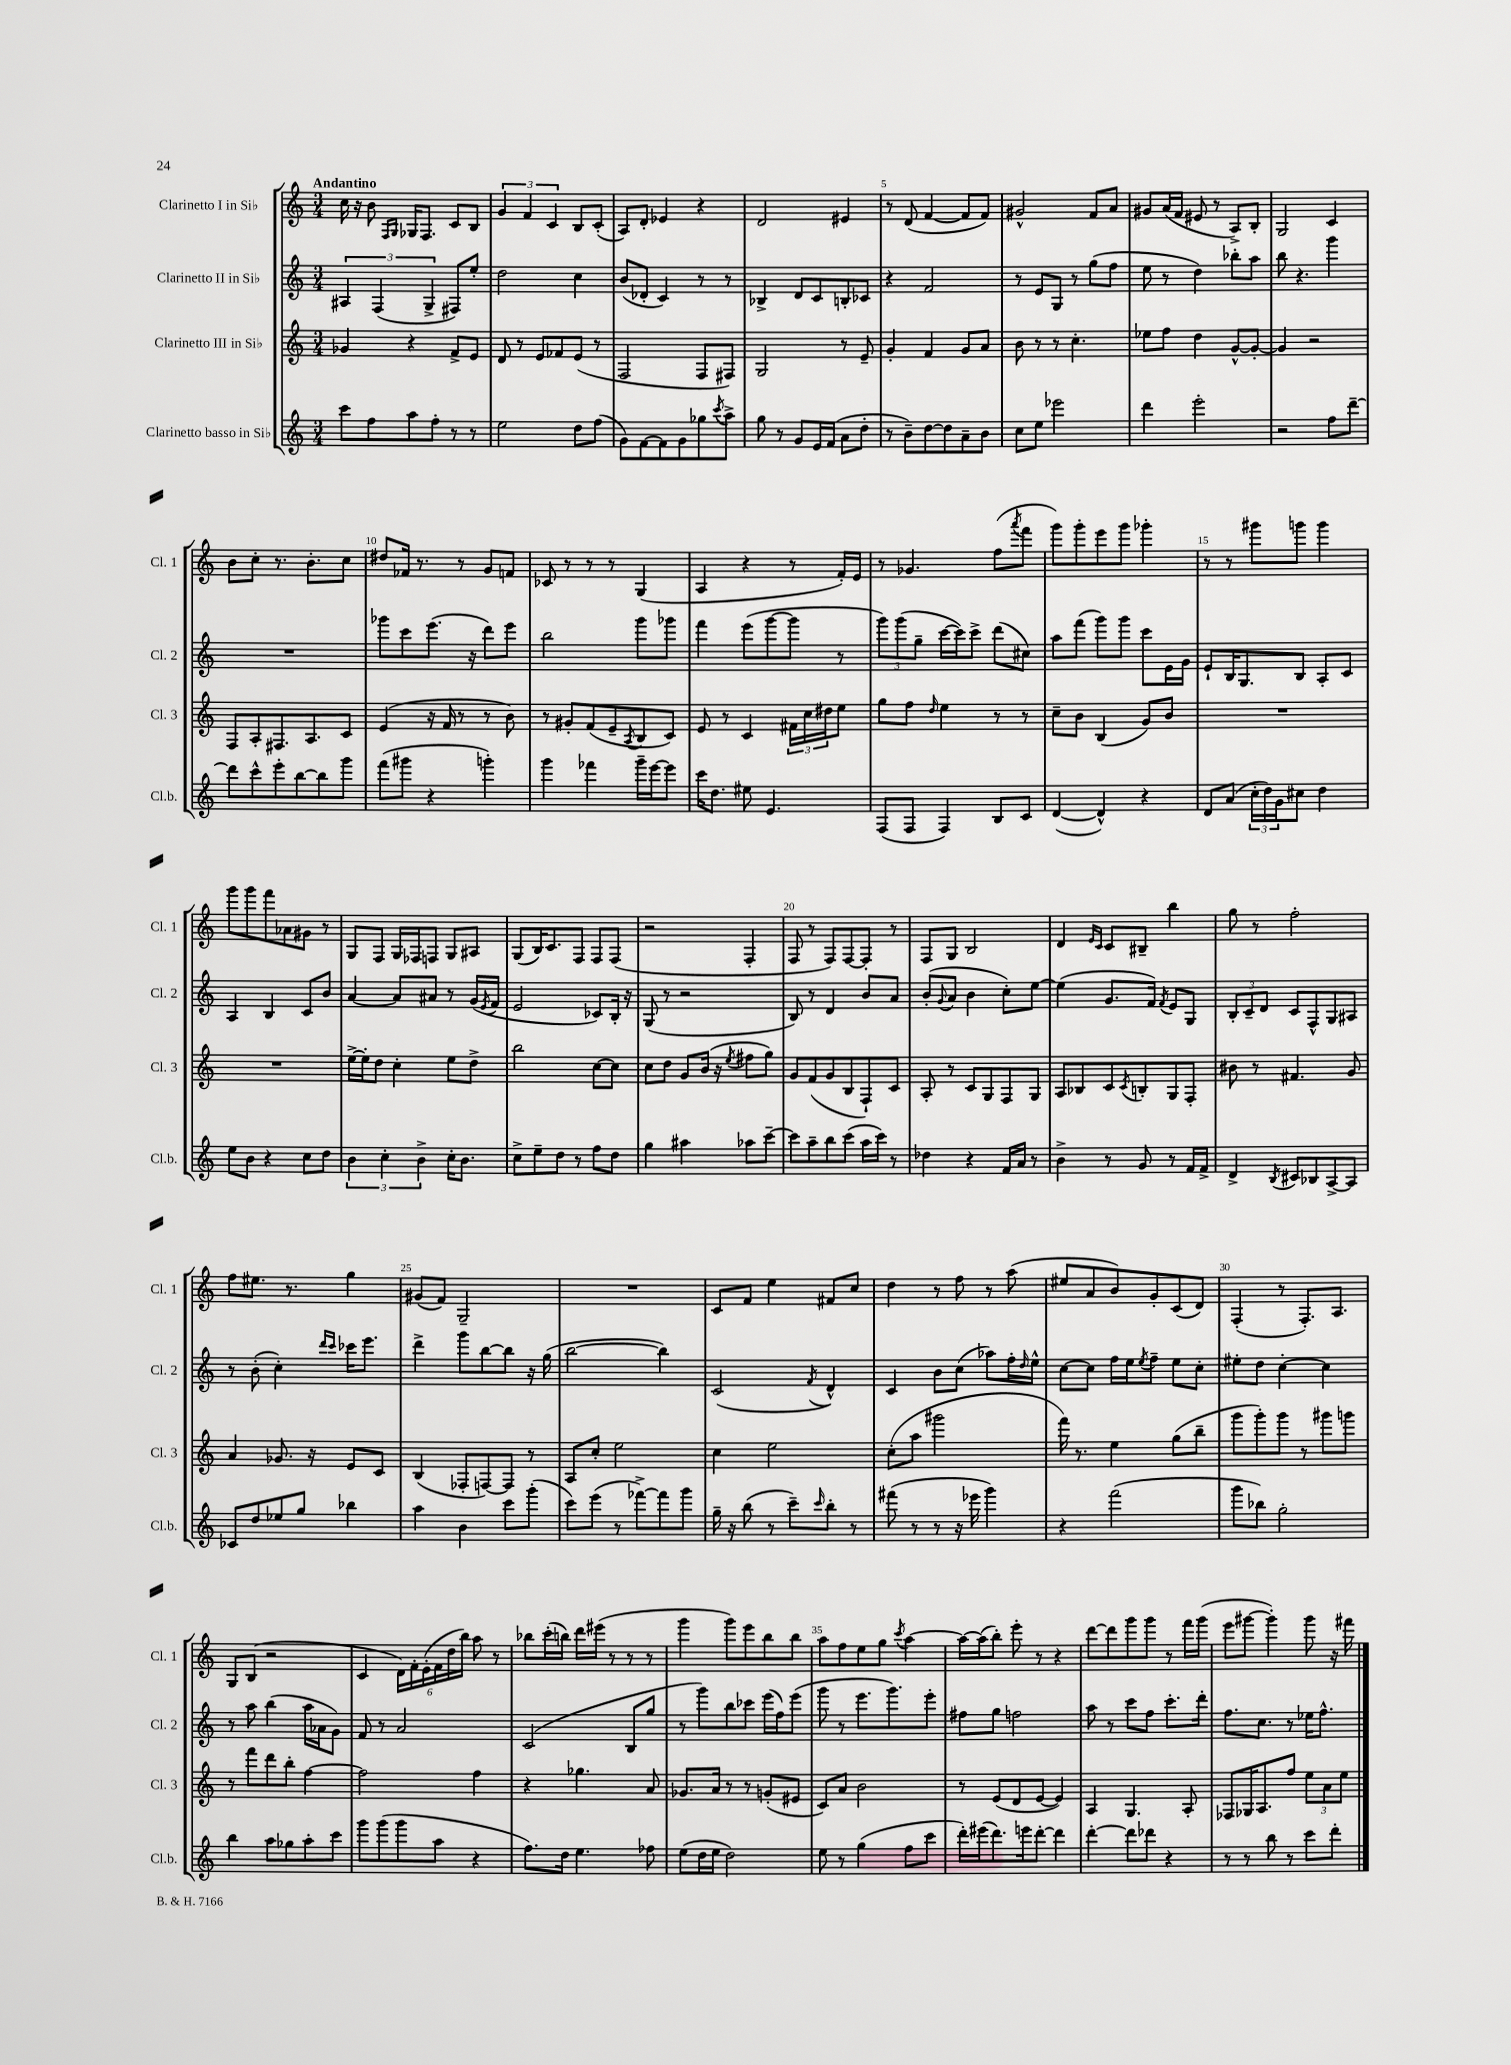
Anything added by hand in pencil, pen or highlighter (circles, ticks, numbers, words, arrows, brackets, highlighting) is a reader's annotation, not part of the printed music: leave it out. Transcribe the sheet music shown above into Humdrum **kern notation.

**kern	**kern	**kern	**kern
*part4	*part3	*part2	*part1
*staff4	*staff3	*staff2	*staff1
*I"Clarinetto basso in Si♭	*I"Clarinetto III in Si♭	*I"Clarinetto II in Si♭	*I"Clarinetto I in Si♭
*I'Cl.b.	*I'Cl. 3	*I'Cl. 2	*I'Cl. 1
*clefG2	*clefG2	*clefG2	*clefG2
*k[]	*k[]	*k[]	*k[]
*M3/4	*M3/4	*M3/4	*M3/4
=1	=1	=1	=1
!	!	!	!LO:TX:a:B:t=Andantino
8ccc\L	4g-X/	6A#X/	16cc\
.	.	.	16r
8ff\	.	.	8b\
.	.	(6F/	.
.	.	.	16qqF/LL
.	.	.	16qqG/JJ
8aa\	4r	.	16G-X/KL
.	.	.	8.F/J
.	.	6G^/	.
8ff'\J	.	.	.
8r	8f^/L	8F#X/L)	8c/L
8r	8e/J	8ee'/J	8B/J
=2	=2	=2	=2
2ee\	8d/	2dd\	6g/
.	8r	.	.
.	.	.	6f/
.	8e/L	.	.
.	.	.	6c/
.	8f-X/	.	.
8dd\L	(8e/J	4cc\	8B/L
(8ff\J	8r	.	(8c'/J
=3	=3	=3	=3
8g\L)	2F/	(8b/L	8A/L)
[8f\	.	8d-X'/J	8d'/J
8f\]	.	4c/)	4e-X/
8g\	.	.	.
8gg-X\	8F/L	8r	4r
8qccc/	.	.	.
8aa^\J	8F#X/J)	8r	.
=4	=4	=4	=4
8gg\	2G/	4B-X^/	2d/
8r	.	.	.
8g/L	.	8d/L	.
16e/L	.	8c/	.
(16f/JJ	.	.	.
8a\L	8r	8Bn'/	4e#X/
8dd'\J	8e~/	8c-X/J	.
=5	=5	=5	=5
8r	4g'/	4r	8r
8b~\L)	.	.	(8d/
[8dd\	4f/	2f/	[4f/
8dd\]	.	.	.
8a~\	8g/L	.	8f/L]
8b\J	8a/J	.	8f/J)
=6	=6	=6	=6
8cc\L	8b\	8r	2g#X^^/
8ee\J	8r	8e/L	.
2eee-X\	8r	8G/J	.
.	4.cc'\	8r	.
.	.	(8gg\L	8f/L
.	.	8ff\J	8a/J
=7	=7	=7	=7
4ddd\	8ee-X\L	8ee\	8g#X/L
.	8ff\J	8r	(16a/L
.	.	.	16f/JJ
2eee'\	4dd\	4dd\)	8e#X/
.	.	.	8r
.	[8g^^/L	8bb-X'\L	8A^/L)
.	8g'/J_	8aa\J	8B'/J
=8	=8	=8	=8
2r	4g/]	8bb\	2G/
.	.	4.r	.
.	2r	.	.
8ff\L	.	4ggg\	4c/
[8ddd~\J	.	.	.
!!LO:LB:g=z
=9	=9	=9	=9
8ddd\L]	8F/L	2.r	8b\L
8ccc^^\	8A'/	.	8cc'\J
8eee'\	8.F#X/	.	8.r
[8bb\	.	.	.
.	8.A/	.	8.b'\L
8bb\]	.	.	.
8ggg\J	8c/J	.	8cc\J
=10	=10	=10	=10
(8fff\L	(4e/	8ggg-X\L	8dd#X/L
8ggg#X\J	.	8ccc\	16f-X/Jk
.	.	.	8.r
4r	16r	(8.eee\J	.
.	16f/	.	.
.	8r	.	8r
.	.	16r	.
4gggn'\)	8r	8ddd\L)	8g/L
.	8b\)	8eee\J	8fn/J
=11	=11	=11	=11
4ggg\	8r	2bb\	8c-X/
.	8g#X'/L	.	8r
4fff-X\	(8f/	.	8r
.	8e~/	.	8r
.	8qA/	.	.
16ggg~\LL	8B/	8ggg\L	(4G/
[16eee\J	.	.	.
8eee\J]	8c/J)	8ggg-X\J	.
=12	=12	=12	=12
16ccc\KL	8e/	4fff\	4A/
8.dd\J	.	.	.
.	8r	.	.
8ee#X\	4c/	(8eee\L	4r
4.e/	.	[8ggg\	.
.	24f#X\LL	8ggg\J]	8r
.	24cc\	.	.
.	24dd#X\J	.	.
.	8ee\J	8r	16f'/LL)
.	.	.	16e/JJ
=13	=13	=13	=13
(8F/L	8gg\L	12ggg\L)	8r
.	.	(12ggg\	.
8F/J	8ff\J	.	4.g-X/
.	.	12gg~\J	.
.	16qqdd/	.	.
4F/)	4ee\	[16ccc\LL	.
.	.	16ccc\J])	.
.	.	8ccc^\J	.
8B/L	8r	(8ddd\L	(8ff\L
.	.	.	8qaaa/
8c/J	8r	8cc#X\J)	8fff\J
=14	=14	=14	=14
([4d/	8cc~\L	8aa\L	8ggg\L)
.	8b\J	(8fff\J	8ggg'\
4d^^/])	(4B/	8ggg\L)	8eee\
.	.	8ggg\J	8ggg\J
4r	8g/L)	8ccc\L	4ggg-X'\
.	8b/J	16e\L	.
.	.	16g\JJ	.
=15	=15	=15	=15
8d/L	2.r	8e`/L	8r
(8a/J	.	16B/K	8r
.	.	8.G/	.
24cc'\LL	.	.	8ggg#X\L
24dd\)	.	.	.
24g\J	.	.	.
8cc#X\J	.	8B/J	8gggn\J
4dd\	.	8A'/L	4ggg\
.	.	8c/J	.
!!LO:LB:g=z
=16	=16	=16	=16
8ee\L	2.r	4A/	8ggg\L
8b\J	.	.	8ggg\
4r	.	4B/	8fff\
.	.	.	8a-X\
8cc\L	.	8c/L	8g#X\J
8dd\J	.	8b/J	8r
=17	=17	=17	=17
6b\	[16ee^\LL	[4a/	8G/L
.	16ee'\J]	.	.
.	8dd\J	.	8F/J
6cc'\	.	.	.
.	4cc'\	8a/L]	16G/LL
.	.	.	16F-X/J
6b^\	.	.	.
.	.	8a#X/J	8Fn/J
16cc'\KL	8ee\L	8r	8G/L
8.b\J	.	.	.
.	8dd^\J	(16g/LL	8A#X/J
.	.	8qe/	.
.	.	16f/JJ	.
=18	=18	=18	=18
8cc^\L	2bb\	2e/	(8G/L
8ee~\	.	.	16B/K)
.	.	.	8.c/
8dd\J	.	.	.
8r	.	.	8F/J
8ff\L	[8cc\L	8c-X/L)	8F/L
8dd\J	8cc\J]	16B'/Jk	(8F/J
.	.	16r	.
=19	=19	=19	=19
4gg\	8cc\L	(8G/	2r
.	8dd\J	8r	.
4aa#X\	8g/L	2r	.
.	(16b/Jk	.	.
.	16r	.	.
.	8qee/	.	.
8aa-X\L	8ff#X\L	.	4F'/
[8ccc~\J	8gg\J)	.	.
=20	=20	=20	=20
8ccc\L]	8g/L	8B/)	8F/
8aa~\	(8f/	8r	8r
8bb\	8g/	4d/	8F/L)
(8ccc\J	8B/	.	[8F/
16aa\LL	8F`/)	8b/L	8F'/J]
16ccc\JJ)	.	.	.
8r	8c/J	8a/J	8r
=21	=21	=21	=21
4dd-X\	8A'/	(8b'/L	8F/L
.	.	8qqg/	.
.	8r	8a/J	8G/J
4r	8c/L	4b\	2B/
.	8G/	.	.
16f/LL	8F/	8cc'\L)	.
16a/JJ	.	.	.
8r	8G/J	[8ee\J	.
=22	=22	=22	=22
4b^\	8A/L	(4ee\]	4d/
.	8B-X/	.	.
.	.	.	16qqe/LL
.	.	.	16qqc/JJ
8r	8c/	8.g/L	8c/L
.	8qc/	.	.
8g/	8Bn'/	.	8B#X~/J
.	.	16f/Jk)	.
.	.	8qf/	.
8r	8G/	8e/L	4bb\
16f/LL	8F'/J	8G/J	.
16f^/JJ	.	.	.
=23	=23	=23	=23
4d^/	8b#X\	12B'/L	8gg\
.	.	12c~/	.
.	8r	.	8r
.	.	12d/J	.
8qB/	.	.	.
8c#X/L	4.f#X/	8c/L	2ff'\
8B-X/	.	8F^^/	.
[8A^/	.	8G/	.
8A/J]	8g/	8A#X/J	.
!!LO:LB:g=z
=24	=24	=24	=24
8c-X/L	4a/	8r	8ff\L
8dd/	.	(8b'\	8.ee#X\J
8ee-X/	8.g-X/	4cc'\)	.
.	.	.	8.r
8gg/J	.	.	.
.	16r	.	.
.	.	16qqddd/LL	.
.	.	16qqccc/JJ	.
4bb-X\	8e/L	16ccc-X\KL	4gg\
.	.	8.eee\J	.
.	8c/J	.	.
=25	=25	=25	=25
4aa\	(4B/	4ddd^\	(8g#X/L
.	.	.	8f/J)
4b\	8F-X'/L	8ggg\L	2G~/
.	[8Fn/)	[8bb\	.
8ccc\L	8F/J]	8bb\J]	.
(8ggg'\J	8r	16r	.
.	.	(16gg\	.
=26	=26	=26	=26
8ccc\L)	8A/L	[2bb\	2.r
(8eee\J	8cc'/J	.	.
8r	2ee\	.	.
[8fff-X^\L)	.	.	.
8fff-\]	.	4bb\])	.
8ggg\J	.	.	.
=27	=27	=27	=27
16gg~\	4cc\	(2c/	8c/L
16r	.	.	.
(8bb\	.	.	8f/J
8r	2ee\	.	4ee\
8ccc~\L)	.	.	.
16qqccc/	.	8qf/	.
8bb'\J	.	4d^^/)	8f#X/L
8r	.	.	8cc/J
=28	=28	=28	=28
(8fff#X\	(8cc'\L	4c/	4dd\
8r	8aa\J	.	.
8r	2ggg#X\	8b\L	8r
16r	.	(8cc\J	8ff\
16eee-X\	.	.	.
4ggg\)	.	8aa-X\L)	8r
.	.	16ff'\L	(8aa\
.	.	16qqdd/	.
.	.	16ee^^\JJ	.
=29	=29	=29	=29
4r	16fff\)	[8cc\L	8ee#X/L
.	8.r	.	.
.	.	8cc\J]	8a/
(2fff\	4ee\	16ff\LL	8b/)
.	.	16ee\J	.
.	.	8qee/	.
.	.	8ff~\J	8g'/
.	(8gg\L	8ee\L	(8c/
.	8bb~\J	8cc'\J	8d/J)
=30	=30	=30	=30
8ggg\L	8ggg\L	8ee#X'\L	(4F'/
8bb-X\J)	8ggg'\)	8dd\J	.
2gg'\	8ggg\J	[4cc'\	8r
.	8r	.	8.F'/L)
.	8ggg#X\L	4cc\]	.
.	.	.	8.A/J
.	8gggn\J	.	.
!!LO:LB:g=z
=31	=31	=31	=31
4bb\	8r	8r	8G/L
.	8fff\L	8aa\	(8B/J
8aa\L	8ddd\	(4bb\	2r
8gg-X\	8bb'\J	.	.
8aa'\	[4ff\	16aa\LL	.
.	.	16a-X\J	.
8ccc\J	.	8g\J)	.
=32	=32	=32	=32
8ggg\L	2ff\]	8f/	4c/
(8ggg\	.	8r	.
8ggg\	.	2a/	24d\LL)
.	.	.	24f'\
.	.	.	(24e'\
8aa\J	.	.	24f\
.	.	.	24dd\
.	.	.	24bb\JJ)
4r	4ff\	.	8aa\
.	.	.	8r
=33	=33	=33	=33
8.ff\L)	4r	(2c/	8bb-X\L
.	.	.	(16ccc'\L
16dd\Jk	.	.	16bbn\JJ)
4.ee\	4.gg-X\	.	16ddd\LL
.	.	.	(16eee#X\JJ
.	.	.	8r
.	.	8B/L	8r
8ff-X\	8a/	8gg/J	8r
=34	=34	=34	=34
(8ee\L	8.g-X/L	8r	4ggg\
16dd\L	.	8ggg\L)	.
16ee\JJ	16a/Jk	.	.
2dd\)	8r	8bb\	8ggg\L)
.	8r	8ccc-X\J	8eee\
.	(8gn'/L	(16eee\LL	8bb\
.	.	16ff\J)	.
.	8e#X/J	(8eee\J	8bb\J
=35	=35	=35	=35
8ee\	8c/L)	8ggg\	8aa\L
8r	8a/J	8r	8ff\
(4gg\	2b\	8.eee\L	8ee\
.	.	.	8gg\J
.	.	8.ggg\)	.
.	.	.	8qccc/
8ff\L	.	.	[4aa\
8ccc\J	.	8eee'\J	.
=36	=36	=36	=36
16ddd'\LL)	8r	8ff#X\L	16aa\LL_
(16eee#X\J	.	.	(16aa\J]
8.ddd\)	(8e/L	8gg\J	8bb'\J)
.	8d/	2ffn\	8eee'\
16eeen\k	.	.	.
[8ddd'\J	[8e/J	.	8r
4ddd\]	4e/])	.	4r
=37	=37	=37	=37
[4ddd'\	4A/	8aa\	[8ddd\L
.	.	8r	8ddd\]
8ddd\L]	4.G/	8ccc\L	8ggg\
8ddd-X\J	.	8ff\J	8ggg\J
4r	.	8.ccc'\L	8r
.	8A'/	.	16fff\LL
.	.	16ddd'\Jk	(16ggg\JJ
=38	=38	=38	=38
8r	8F-X/L	8.ff\L	8eee\L
8r	16G-X/K	.	[8ggg#X\J
.	8.A/	8.cc\J	.
8bb\	.	.	4ggg#'\])
8r	8ff/J	8r	.
8ccc\L	12ee\L	16ee-X\KL	8ggg#\
.	.	8.ff^^\J	.
.	12a\	.	.
8ddd'\J	.	.	16r
.	12ee\J	.	.
.	.	.	16fff#X\
==	==	==	==
*-	*-	*-	*-
